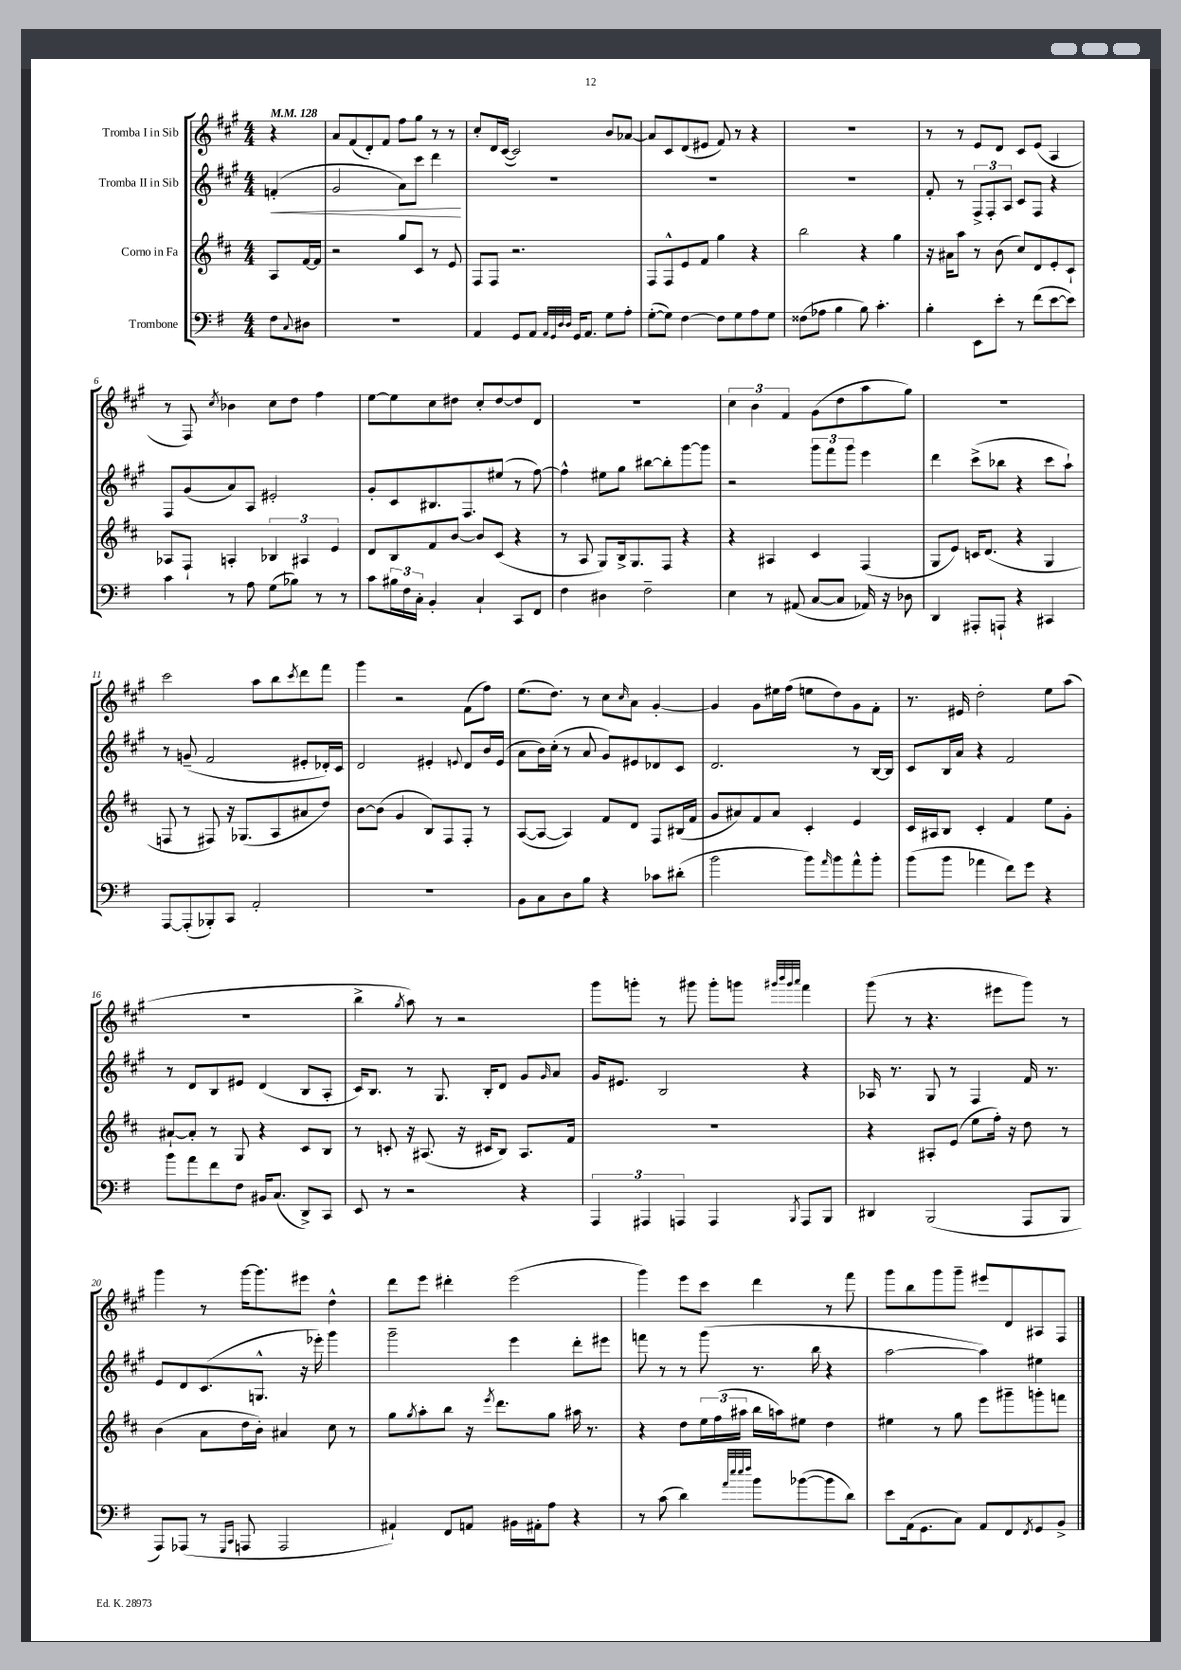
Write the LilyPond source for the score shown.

<<
\new StaffGroup <<
\new Staff = "s0" \with { instrumentName = "Tromba I in Sib" } {
    \clef treble \key a \major \numericTimeSignature \time 4/4 \partial 4 \tempo 4 = 128
    r4 |
    a'8 fis'8( d'8-.) fis'8 fis''8 gis''8 r8 r8 |
    cis''8-. d'16 cis'16~( cis'2) b'8 aes'8~ |
    aes'8 cis'8 d'8( eis'8 fis'8) r8 r4 |
    R1 |
    r8 r8 e'8 d'8 cis'8 e'8( a4 |
    r8 fis8) \acciaccatura { cis''8 } bes'4 cis''8 d''8 fis''4 |
    e''8~ e''8 cis''8 dis''8 cis''8-. dis''8~ dis''8 d'8 |
    R1 |
    \tuplet 3/2 { cis''4 b'4 fis'4 } gis'8( d''8 a''8 gis''8) |
    R1 |
    cis'''2 a''8 b''8 \acciaccatura { cis'''8 } d'''8 fis'''8 |
    gis'''4 r2 fis'8( fis''8) |
    e''8.( d''8.) r8 cis''8 \grace { cis''16 } a'8 gis'4~-. |
    gis'4 gis'8 eis''16 fis''16( e''8 d''8) gis'8 fis'8-. |
    r8. eis'16 d''2-. e''8 a''8( |
    R1 |
    b''4-> \acciaccatura { gis''8 } a''8) r8 r2 |
    gis'''8 g'''8-. r8 gis'''8 gis'''8-. g'''8 \grace { gis'''32 b'''32 gis'''32 a'''32 } fis'''4 |
    gis'''8( r8 r4. eis'''8 gis'''8) r8 |
    gis'''4 r8 gis'''16~ gis'''8. eis'''8 d''4-^ |
    d'''8 e'''8 dis'''4-. e'''2( |
    gis'''4) e'''8 cis'''8 d'''4 r8 fis'''8 |
    gis'''8 b''8 gis'''8 gis'''8-- eis'''8 d'8 ais8 fis8 \bar "|." |
}
\new Staff = "s1" \with { instrumentName = "Tromba II in Sib" } {
    \clef treble \key a \major \numericTimeSignature \time 4/4 \partial 4
    f'4-.\<( |
    gis'2 a'8) cis'''8 d'''4\! |
    R1 |
    R1 |
    R1 |
    fis'8-. r8 \tuplet 3/2 { fis8-> fis8-. a8 } cis'8 fis8 r4 |
    fis8 gis'8( a'8) a8 eis'2-. |
    gis'8-. cis'8 bis8. fis8. eis''8( r8 fis''8~) |
    fis''4-^ eis''8 gis''8 bis''8~ bis''8-. gis'''8~ gis'''8 |
    r2 \tuplet 3/2 { gis'''8 fis'''8 gis'''8 } e'''4 |
    d'''4 cis'''8->( bes''8 r4 cis'''8 a''8-!) |
    r8 g'8--( fis'2 eis'8-. des'16-.) cis'16 |
    d'2 eis'4-. \appoggiatura { e'8 } d'8 b'16 e'16( |
    a'8 b'16) cis''16-.( r8 a'8 gis'8) eis'8 des'8 cis'8 |
    d'2. r8 b16~ b16 |
    cis'8 b16 a'16 r4 fis'2 |
    r8 d'8 b8 eis'8 d'4( b8 a8-. |
    cis'16) b8. r8 gis8. b16-. d'8 gis'8 \grace { gis'16 } a'8 |
    gis'16 eis'8. b2 r4 |
    aes16 r8. gis8 r8 fis4 fis'16 r8. |
    e'8 d'8 cis'8.( g8.-^ r16 ees'''16-.) gis'''4 |
    gis'''2-- e'''4 d'''8-. eis'''8 |
    f'''8 r8 r8 gis'''8( r8. b''16 r4 |
    a''2~ a''4) eis''4 \bar "|." |
}
\new Staff = "s2" \with { instrumentName = "Corno in Fa" } {
    \clef treble \key d \major \numericTimeSignature \time 4/4 \partial 4
    a8 fis'16~ fis'16 |
    r2 g''8 cis'8 r8 e'8 |
    fis8 fis8 r2. |
    fis8 fis8-^ e'8 fis'8 g''4 r4 |
    b''2 r4 g''4 |
    r16 ais'16 a''8 r8 b'8( cis''8) d'8 e'8-. cis'8-! |
    aes8 fis8-! a4-. \tuplet 3/2 { bes4 ais4 e'4 } |
    d'8 b8 fis'8 b'8~ b'8 cis'8( r4 |
    r8 a8 g8) b16-> g8. fis8 r4 |
    r4 ais4 cis'4 fis4( |
    g8 e'8) c'16 d'8.( r4 g4 |
    f8 r8 fis8) r16 ges8.( a8 ais'8 d''8) |
    b'8~ b'8( g'4 b8) fis8 fis8-. r8 |
    a8~( a8~ a4) fis'8 d'8 fis8 bis16( fis'16 |
    g'8 ais'8) fis'8 ais'8 cis'4-. e'4 |
    cis'16 ais16 b8 cis'4-. fis'4 e''8 g'8-. |
    ais'8~-! ais'8-. r8 g8 r4 cis'8 b8 |
    r8 c'8-. r16 ais8.( r16 cis'16 b8) ais8. fis'16 |
    R1 |
    r4 ais8-. e'8( e''8 fis''16-.) r16 d''8 r8 |
    b'4( a'8 d''16 b'16-.) ais'4 cis''8 r8 |
    g''8 \acciaccatura { g''8 } a''8-. b''8 r16 \acciaccatura { e'''8 } d'''8. g''8 ais''16 r8. |
    r4 d''8 \tuplet 3/2 { e''16 fis''16( ais''16 } b''16 a''16) eis''8 d''4 |
    eis''4 r8 g''8 e'''8 gis'''8-- g'''8-. f'''8 \bar "|." |
}
\new Staff = "s3" \with { instrumentName = "Trombone" } {
    \clef bass \key g \major \numericTimeSignature \time 4/4 \partial 4
    fis8 \appoggiatura { c8 } dis8 |
    R1 |
    a,4 g,8 a,8 \grace { a,32 g,32 d32 d32 } g,16 a,8. g8 a8-. |
    g8~-.( g8) fis4~ fis8 g8 a8 g8 |
    fisis8( aes8 b4 b8) c'4.-. |
    b4-. e,8 e'8-. r8 fis'8( e'8~ e'8) |
    c'4 r8 a8 g8( bes8) r8 r8 |
    c'8 \tuplet 3/2 { bis16 fis16 c16-. } b,4-. c4-! c,8 fis,8 |
    fis4 dis4 fis2-- |
    e4 r8 ais,8( c8~ c8 aes,16) r16 des8 |
    d,4 ais,,8-. a,,8-! r4 cis,4 |
    a,,8~ a,,8-.( bes,,8-.) c,8 a,2-. |
    R1 |
    b,8 c8 d8 b8 r4 ces'8 dis'8-.( |
    b'2 b'8) \grace { a'16 } b'8 a'8-^ b'8-. |
    b'8( b'8 aes'4 fis'8) g'8 r4 |
    b'8 a'8 fis'8 fis8 bis,16 c8.( d,8->) c,8 |
    e,8 r8 r2 r4 |
    \tuplet 3/2 { a,,4 ais,,4 a,,4 } a,,4 \acciaccatura { b,,8 } a,,8 b,,8 |
    dis,4 b,,2( a,,8 b,,8 |
    a,,8) aes,,8( r8 \grace { g,,16 c,16 } a,,8 a,,2 |
    ais,4-!) fis,8 a,8 bis,16 ais,16-. a8 r4 |
    r8 c'8( d'4) \grace { a'32 e''32 e''32 fis''32 } b'8 bes'8~( bes'8 d'8) |
    e'8 a,16( g,8. c8) a,8 fis,8 \acciaccatura { fis,8 } g,8 b,8-> \bar "|." |
}
>>
>>
